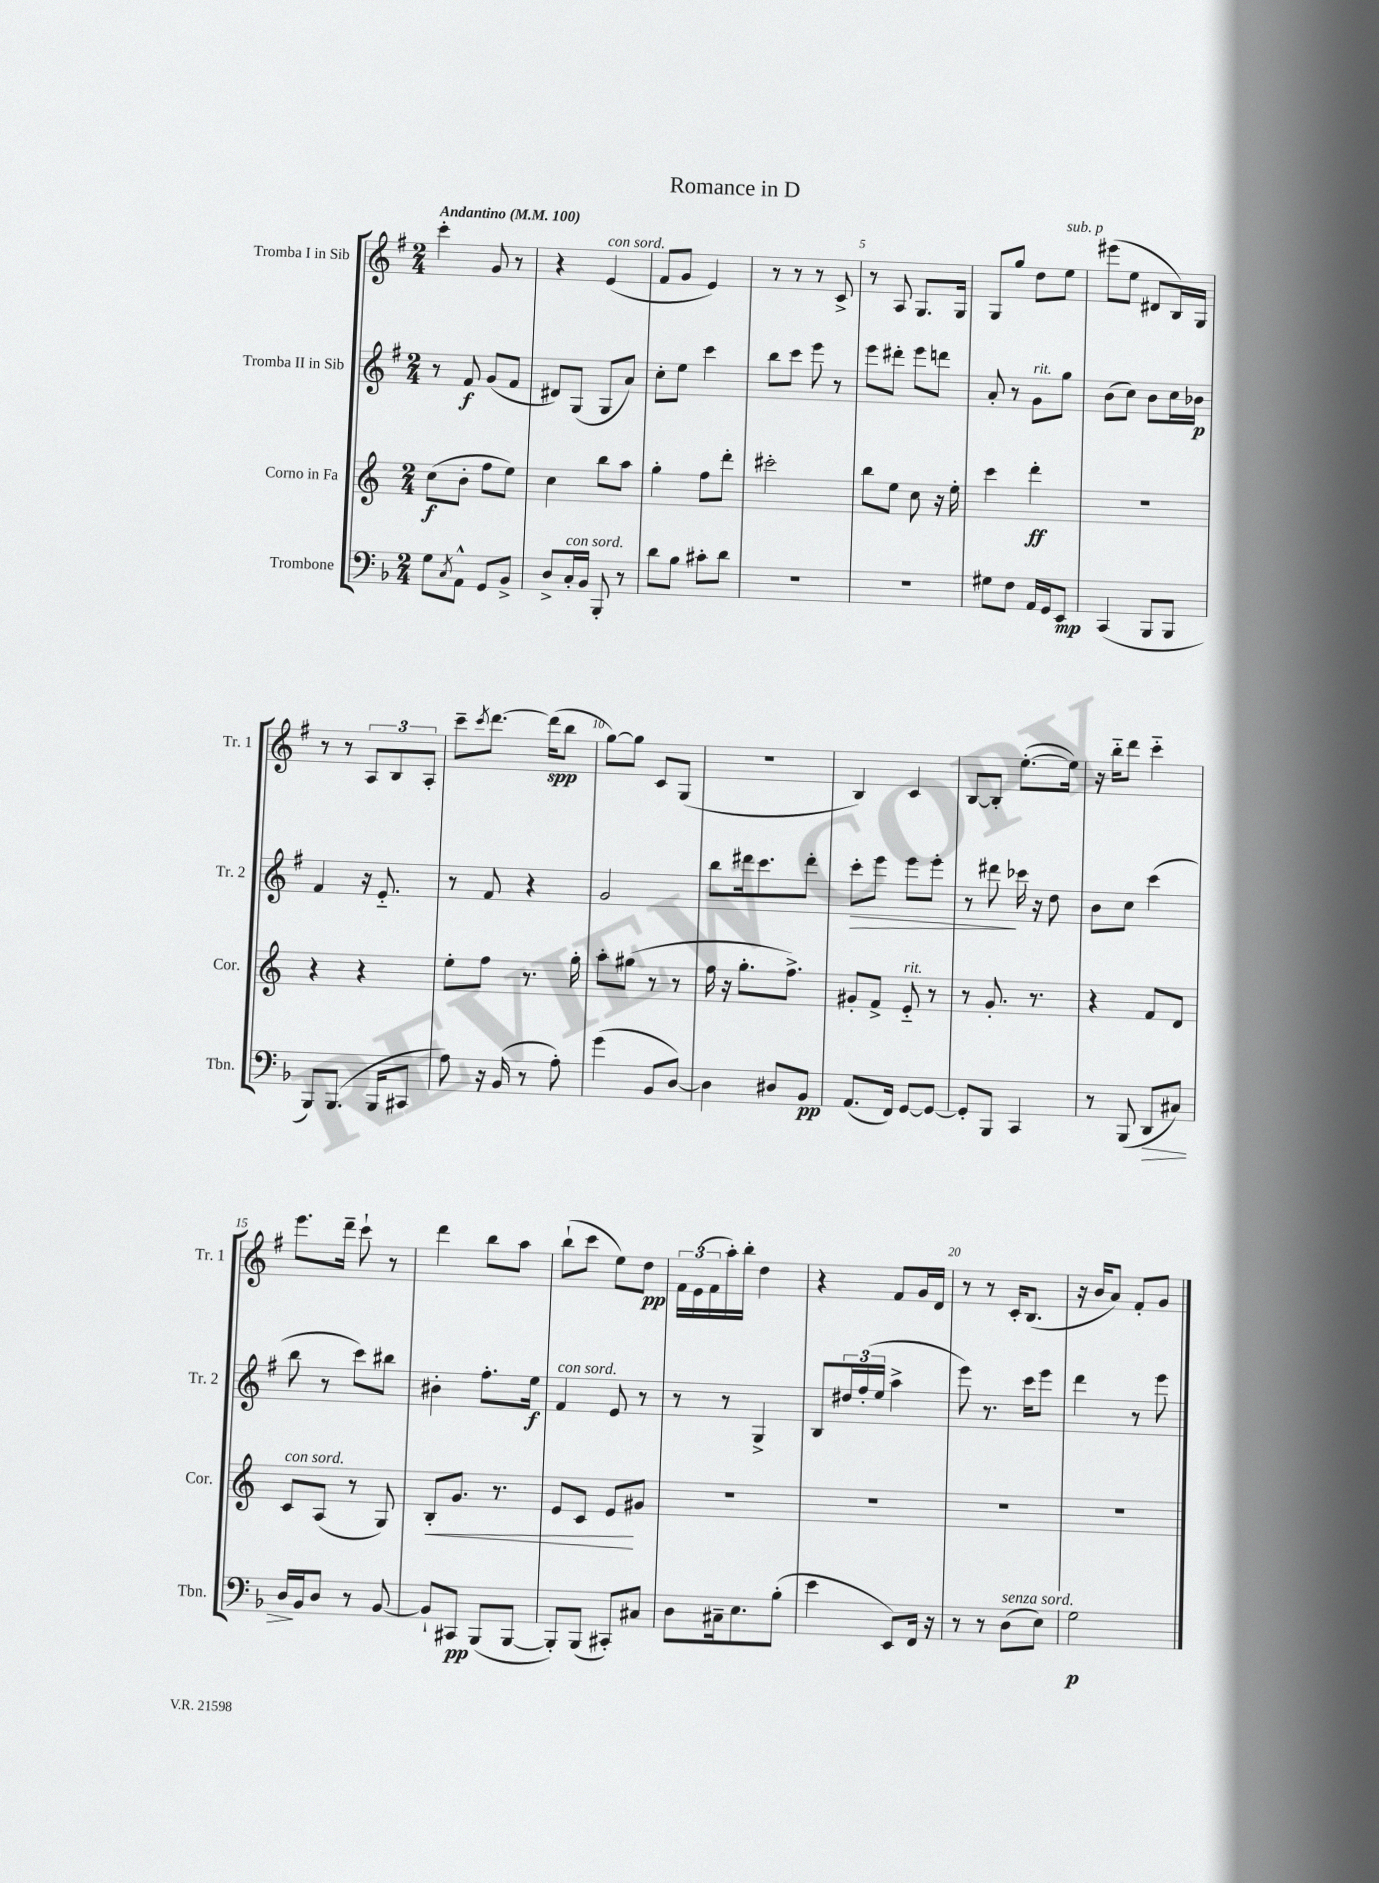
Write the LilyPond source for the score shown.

\header { title = "Romance in D" }
<<
\new StaffGroup <<
\new Staff = "s0" \with { instrumentName = "Tromba I in Sib" shortInstrumentName = "Tr. 1" } {
    \clef treble \key g \major \numericTimeSignature \time 2/4 \tempo "Andantino" 4 = 100
    c'''4-. g'8 r8 |
    r4 e'4^\markup { \italic "con sord." }( |
    fis'8 g'8 e'4) |
    r8 r8 r8 c'8-> |
    r8 a8 g8. g16 |
    g8 g''8 d''8 e''8^\markup { \italic "sub. p" } |
    eis'''8( e''8 dis'8 b16) g16 |
    r8 r8 \tuplet 3/2 { a8 b8 a8-. } |
    c'''8-- \acciaccatura { c'''8 } d'''8.~ d'''16\spp( b''8 |
    g''8~) g''8 c'8 g8( |
    R2 |
    b4) c'4 |
    b8~ b8-. e''8.~-.( e''16) |
    r16 b''16-_ d'''8 c'''4-_ |
    e'''8. d'''16-- c'''8-! r8 |
    d'''4 b''8 a''8 |
    b''8-!( c'''8 e''8) d''8\pp |
    \tuplet 3/2 { fis'16 e'16( fis'16 } a''16-.) b''16-. d''4 |
    r4 fis'8 g'16 d'16 |
    r8 r8 c'16-. b8.( |
    r16 b'16 a'8) fis'8-. g'8 \bar "|." |
}
\new Staff = "s1" \with { instrumentName = "Tromba II in Sib" shortInstrumentName = "Tr. 2" } {
    \clef treble \key g \major \numericTimeSignature \time 2/4
    r8 fis'8\f g'8( fis'8 |
    dis'8) g8( g8 a'8) |
    c''8-. e''8 c'''4 |
    b''8 c'''8 e'''8 r8 |
    e'''8 dis'''8-. e'''8 d'''8 |
    a'8-. r8 g'8^\markup { \italic "rit." } g''8 |
    b'8( c''8) b'8 c''16 bes'16\p |
    fis'4 r16 e'8.-_ |
    r8 fis'8 r4 |
    g'2 |
    b''8 dis'''16 c'''8. dis'''8-. |
    c'''8-.\> e'''8 e'''8 e'''8-. |
    r8 dis'''8\! ces'''16 r16 d''8 |
    b'8 c''8 c'''4( |
    b''8 r8 c'''8) bis''8 |
    bis'4-. fis''8.-. e''16\f |
    fis'4^\markup { \italic "con sord." } e'8 r8 |
    r8 r8 g4-> |
    b8 \tuplet 3/2 { dis''16 fis''16-.( e''16 } a''4-> |
    e'''8) r8. c'''16 e'''8 |
    d'''4 r8 e'''8 \bar "|." |
}
\new Staff = "s2" \with { instrumentName = "Corno in Fa" shortInstrumentName = "Cor." } {
    \clef treble \key c \major \numericTimeSignature \time 2/4
    c''8\f( b'8-. f''8 e''8) |
    c''4 b''8 a''8 |
    g''4-. f''8 d'''8-. |
    cis'''2-. |
    b''8 e''8 c''8 r16 e''16-. |
    c'''4 d'''4-.\ff |
    r2 |
    r4 r4 |
    e''8-. f''8 r8. g''16-. |
    a''8-. gis''8( r8 r8 |
    f''16 r16 g''8.-. f''8.->) |
    gis'8-. f'8-> e'8-_^\markup { \italic "rit." } r8 |
    r8 g'8.-. r8. |
    r4 f'8 d'8 |
    c'8^\markup { \italic "con sord." } a8( r8 g8) |
    b8-.\< g'8. r8. |
    e'8 c'8 e'8\! gis'8 |
    R2 |
    R2 |
    R2 |
    R2 \bar "|." |
}
\new Staff = "s3" \with { instrumentName = "Trombone" shortInstrumentName = "Tbn." } {
    \clef bass \key f \major \numericTimeSignature \time 2/4
    g8 \acciaccatura { c8 } a,8-^ g,8 bes,8-> |
    d8-> c16-.^\markup { \italic "con sord." } bes,16 bes,,8-. r8 |
    d'8 bes8 cis'8-. d'8 |
    R2 |
    R2 |
    gis8 f8 a,16 g,16 e,8\mp |
    c,4( bes,,8 bes,,8 |
    bes,,8) bes,,8.( bes,,16 cis,8 |
    a8) r16 bes,16( r8 a8-.) |
    g'4( bes,8 d8~) |
    d4 dis8 bes,8\pp |
    a,8.( f,16) g,8~ g,8~ |
    g,8-. bes,,8 c,4 |
    r8 bes,,8( d,8\> cis8) |
    d16\! bes,16 d8 r8 bes,8~ |
    bes,8-! cis,8\pp bes,,8( bes,,8~ |
    bes,,8-.) bes,,8( cis,8-.) cis8 |
    d8 cis16-- e8. bes8-.( |
    e'4 e,8) f,16 r16 |
    r8 r8 d8^\markup { \italic "senza sord." }( e8) |
    g2\p \bar "|." |
}
>>
>>
\layout { \context { \Score \override BarNumber.break-visibility = ##(#f #t #t) barNumberVisibility = #(every-nth-bar-number-visible 5) } }
